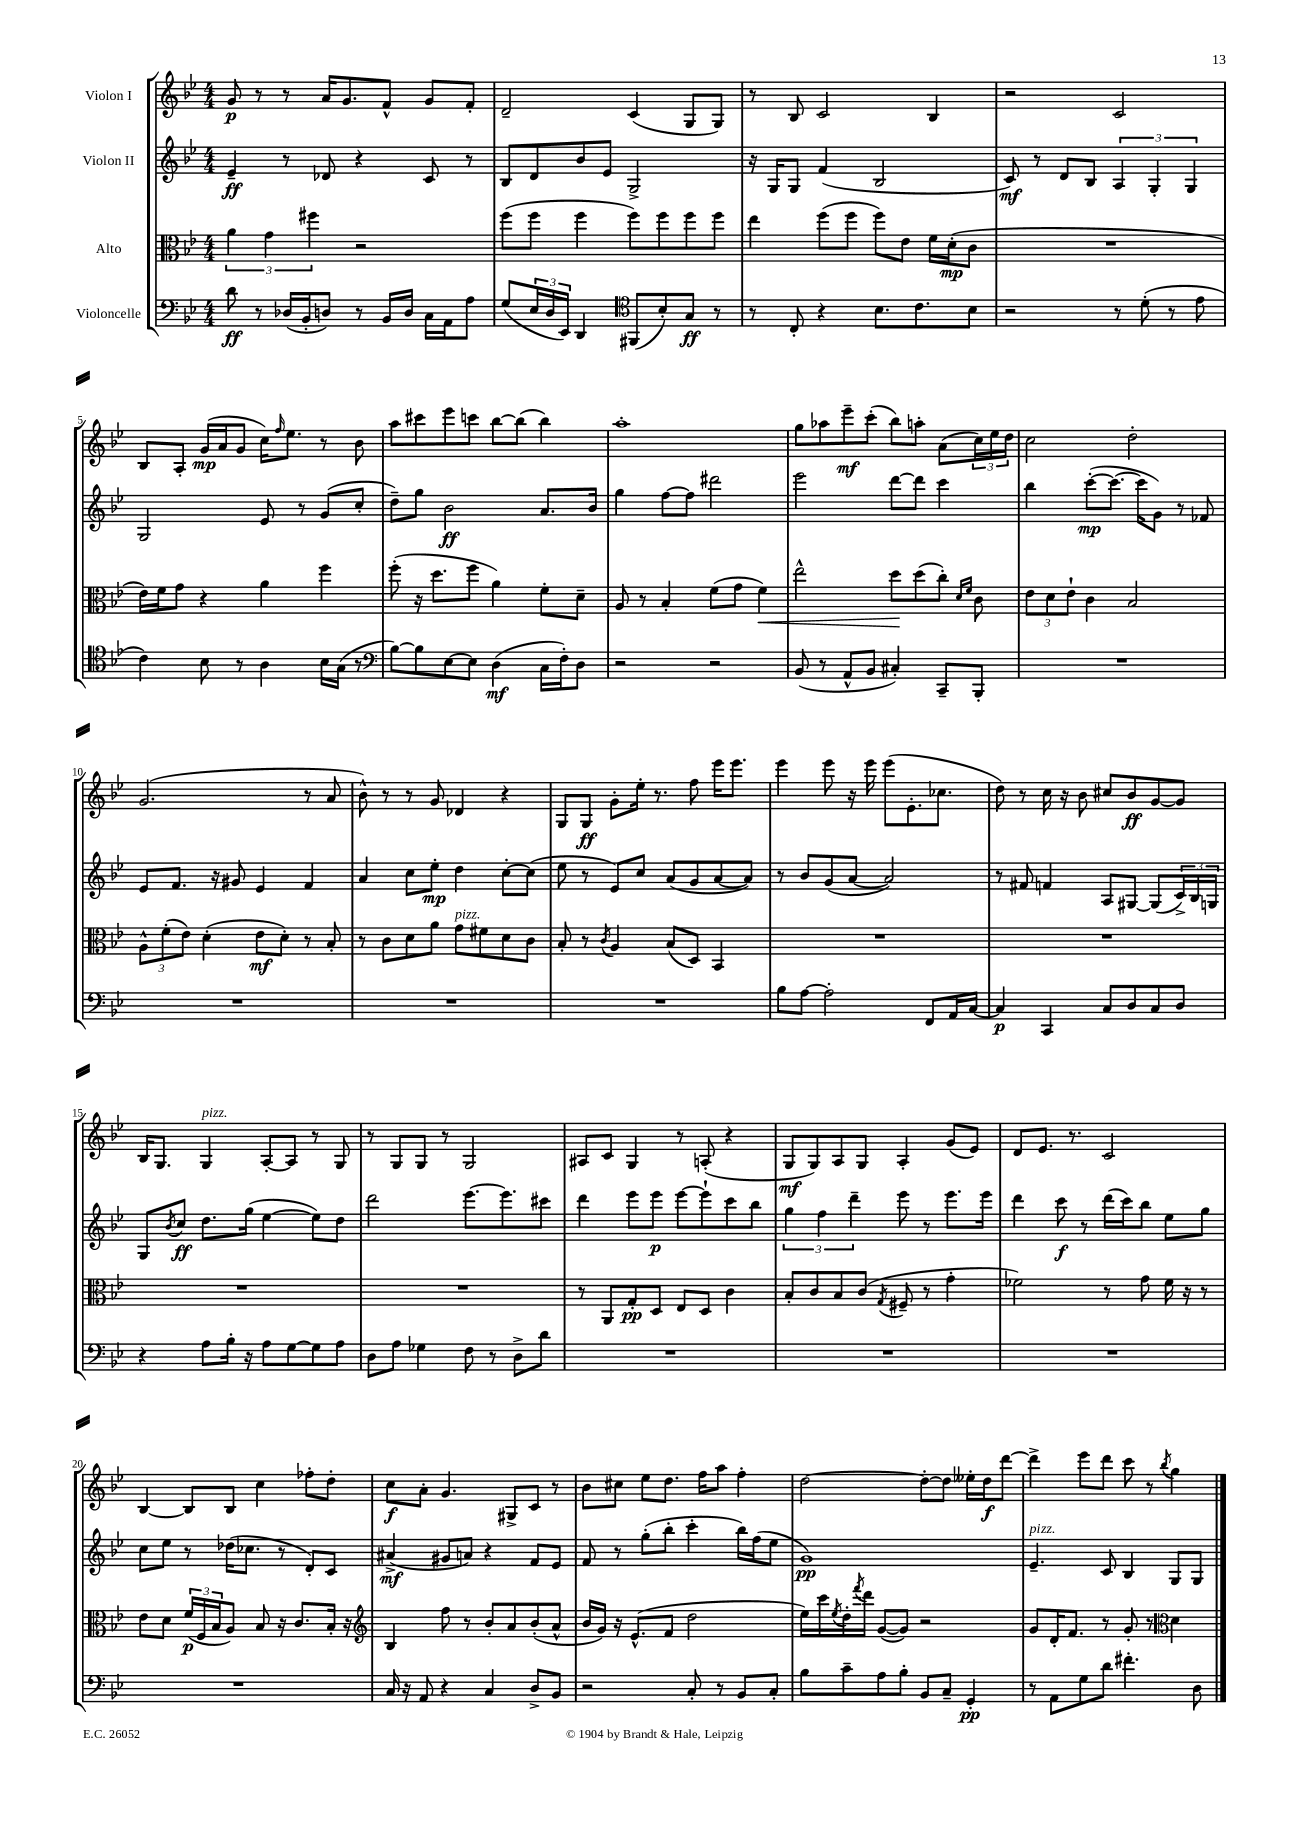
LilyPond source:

<<
\new StaffGroup <<
\new Staff = "s0" \with { instrumentName = "Violon I" } {
    \clef treble \key bes \major \numericTimeSignature \time 4/4
    g'8\p r8 r8 a'16 g'8. f'8-^ g'8 f'8-. |
    d'2-- c'4( g8 g8) |
    r8 bes8 c'2 bes4 |
    r2 c'2 |
    bes8 a8-. g'16\mp( a'16 g'8 c''16) \grace { f''16 } ees''8. r8 bes'8 |
    a''8 cis'''8 ees'''8 c'''8 bes''8~ bes''8( bes''4) |
    a''1-. |
    g''8 aes''8 ees'''8--\mf c'''8-.( bes''8) a''8-. a'8( \tuplet 3/2 { c''16) ees''16 d''16 } |
    c''2 d''2-. |
    g'2.( r8 a'8 |
    bes'8-^) r8 r8 g'8 des'4 r4 |
    g8 g8\ff g'8-. ees''16-. r8. f''8 ees'''16 ees'''8. |
    ees'''4 ees'''8 r16 ees'''16 ees'''8( ees'8.-. ces''8. |
    d''8) r8 c''16 r16 bes'8 cis''8 bes'8\ff g'8~ g'8 |
    bes16 g8. g4^\markup { \italic "pizz." } a8~-. a8 r8 g8 |
    r8 g8 g8 r8 g2 |
    ais8 c'8 g4 r8 a8-.( r4 |
    g8\mf g8) a8 g8 a4-. g'8( ees'8) |
    d'8 ees'8. r8. c'2 |
    bes4~ bes8 bes8 c''4 fes''8-. d''8-. |
    c''8\f a'8-. g'4. gis8-> c'8 r8 |
    bes'8 cis''8 ees''8 d''8. f''16 a''8 f''4-. |
    d''2~ d''8~-. d''8 eeses''16-. d''16\f d'''8~ |
    d'''4-> ees'''8 d'''8 c'''8 r8 \acciaccatura { bes''8 } g''4 \bar "|." |
}
\new Staff = "s1" \with { instrumentName = "Violon II" } {
    \clef treble \key bes \major \numericTimeSignature \time 4/4
    ees'4--\ff r8 des'8 r4 c'8 r8 |
    bes8 d'8 bes'8 ees'8 g2-> |
    r16 g16 g8 f'4( bes2 |
    c'8\mf) r8 d'8 bes8 \tuplet 3/2 { a4 g4-. g4 } |
    g2 ees'8 r8 g'8( c''8-. |
    d''8--) g''8 bes'2\ff a'8. bes'16 |
    g''4 f''8~ f''8 dis'''2 |
    ees'''2 d'''8~ d'''8 c'''4 |
    bes''4 c'''8~-.\mp( c'''8.~ c'''16 g'8) r8 fes'8 |
    ees'8 f'8. r16 gis'8 ees'4 f'4 |
    a'4 c''8 ees''8-.\mp d''4 c''8~-. c''8( |
    ees''8 r8 ees'8) c''8 a'8( g'8 a'8~ a'8) |
    r8 bes'8 g'8( a'8~ a'2) |
    r8 fis'8 f'4 a8 gis8~ gis8( \tuplet 3/2 { c'16->) bes16 g16 } |
    g8 \acciaccatura { bes'8 } c''8\ff d''8. g''16( ees''4~ ees''8) d''8 |
    d'''2 ees'''8.~ ees'''8. cis'''8 |
    d'''4 ees'''8 ees'''8\p ees'''8~ ees'''8-! c'''8 bes''8 |
    \tuplet 3/2 { g''4 f''4 d'''4-- } ees'''8 r8 ees'''8. ees'''16 |
    d'''4 c'''8\f r8 d'''16( c'''16) bes''8 ees''8 g''8 |
    c''8 ees''8 r8 des''16( ces''8. r8 d'8-.) c'8 |
    ais'4->\mf( gis'8 a'8) r4 f'8 ees'8 |
    f'8 r8 g''8-.( bes''8-. c'''4-. bes''16) f''16( ees''8 |
    g'1\pp) |
    ees'4.--^\markup { \italic "pizz." } c'8 bes4 g8 g8 \bar "|." |
}
\new Staff = "s2" \with { instrumentName = "Alto" } {
    \clef alto \key bes \major \numericTimeSignature \time 4/4
    \tuplet 3/2 { a'4 g'4 fis''4 } r2 |
    f''8( f''8 f''4 f''8) f''8 f''8 f''8 |
    ees''4 f''8( f''8 f''8) ees'8 f'16 d'16-.\mp( c'8 |
    R1 |
    ees'16) f'16 g'8 r4 a'4 f''4 |
    f''8-.( r16 d''8. f''8 a'4) f'8-. d'8-- |
    a8 r8 bes4-. f'8( g'8 f'4\<) |
    ees''2-^ d''8\! d''8( c''8-.) \grace { d'16 f'16 } c'8 |
    \tuplet 3/2 { ees'8 d'8 ees'8-! } c'4 bes2 |
    \tuplet 3/2 { a8-^ f'8-.( ees'8) } d'4-.( ees'8\mf d'8-.) r8 bes8-. |
    r8 c'8 d'8 a'8 g'8^\markup { \italic "pizz." } fis'8 d'8 c'8 |
    bes8-. r8 \acciaccatura { c'8 } a4 bes8( d8) bes,4 |
    R1 |
    R1 |
    R1 |
    R1 |
    r8 a,8 g8-.\pp d8 ees8 d8 c'4 |
    bes8-. c'8 bes8 c'8( \acciaccatura { g8 } fis8-- r8 g'4-. |
    fes'2) r8 g'8 fes'16 r16 r8 |
    ees'8 d'8 \tuplet 3/2 { f'16\p( f16 bes16 } a8) bes8 r16 c'8. bes16-. r16 |
    \clef treble bes4 f''8 r8 bes'8-. a'8 bes'8-.( a'8-^ |
    bes'16 g'16) r16 ees'8.-^( f'8 d''2 |
    ees''16) c'''16 \acciaccatura { ees''8 } d''16-. \acciaccatura { f'''8 } d'''16 g'8~( g'8) r2 |
    g'8 d'16-. f'8. r8 g'8-. r8 \clef alto d'4 \bar "|." |
}
\new Staff = "s3" \with { instrumentName = "Violoncelle" } {
    \clef bass \key bes \major \numericTimeSignature \time 4/4
    d'8\ff r8 des16( bes,16-. d8) r8 bes,16 d16 c16 a,16 a8 |
    g8( \tuplet 3/2 { ees16 d16 ees,16) } d,4 \clef tenor fis,8( bes8-.) g8\ff r8 |
    r8 c8-. r4 bes8. c'8. bes8 |
    r2 r8 d'8-.( r8 ees'8 |
    c'4) bes8 r8 a4 bes16 g16( r8 |
    \clef bass bes8~) bes8 ees8~ ees8 d4\mf( c16 f16-.) d8 |
    r2 r2 |
    bes,8( r8 a,8-^ bes,8 cis4-.) c,8-- bes,,8-. |
    R1 |
    R1 |
    R1 |
    R1 |
    bes8 a8~ a2-. f,8 a,16 c16~ |
    c4\p c,4 c8 d8 c8 d8 |
    r4 a8 bes16-. r16 a8 g8~ g8 a8 |
    d8 a8 ges4 f8 r8 d8-> d'8 |
    R1 |
    R1 |
    R1 |
    R1 |
    c16 r16 a,8 r4 c4 d8-> bes,8 |
    r2 c8-. r8 bes,8 c8-. |
    bes8 c'8-- a8 bes8-. bes,8 c8-- g,4-.\pp |
    r8 a,8 g8 d'8 fis'4.-. d8 \bar "|." |
}
>>
>>
